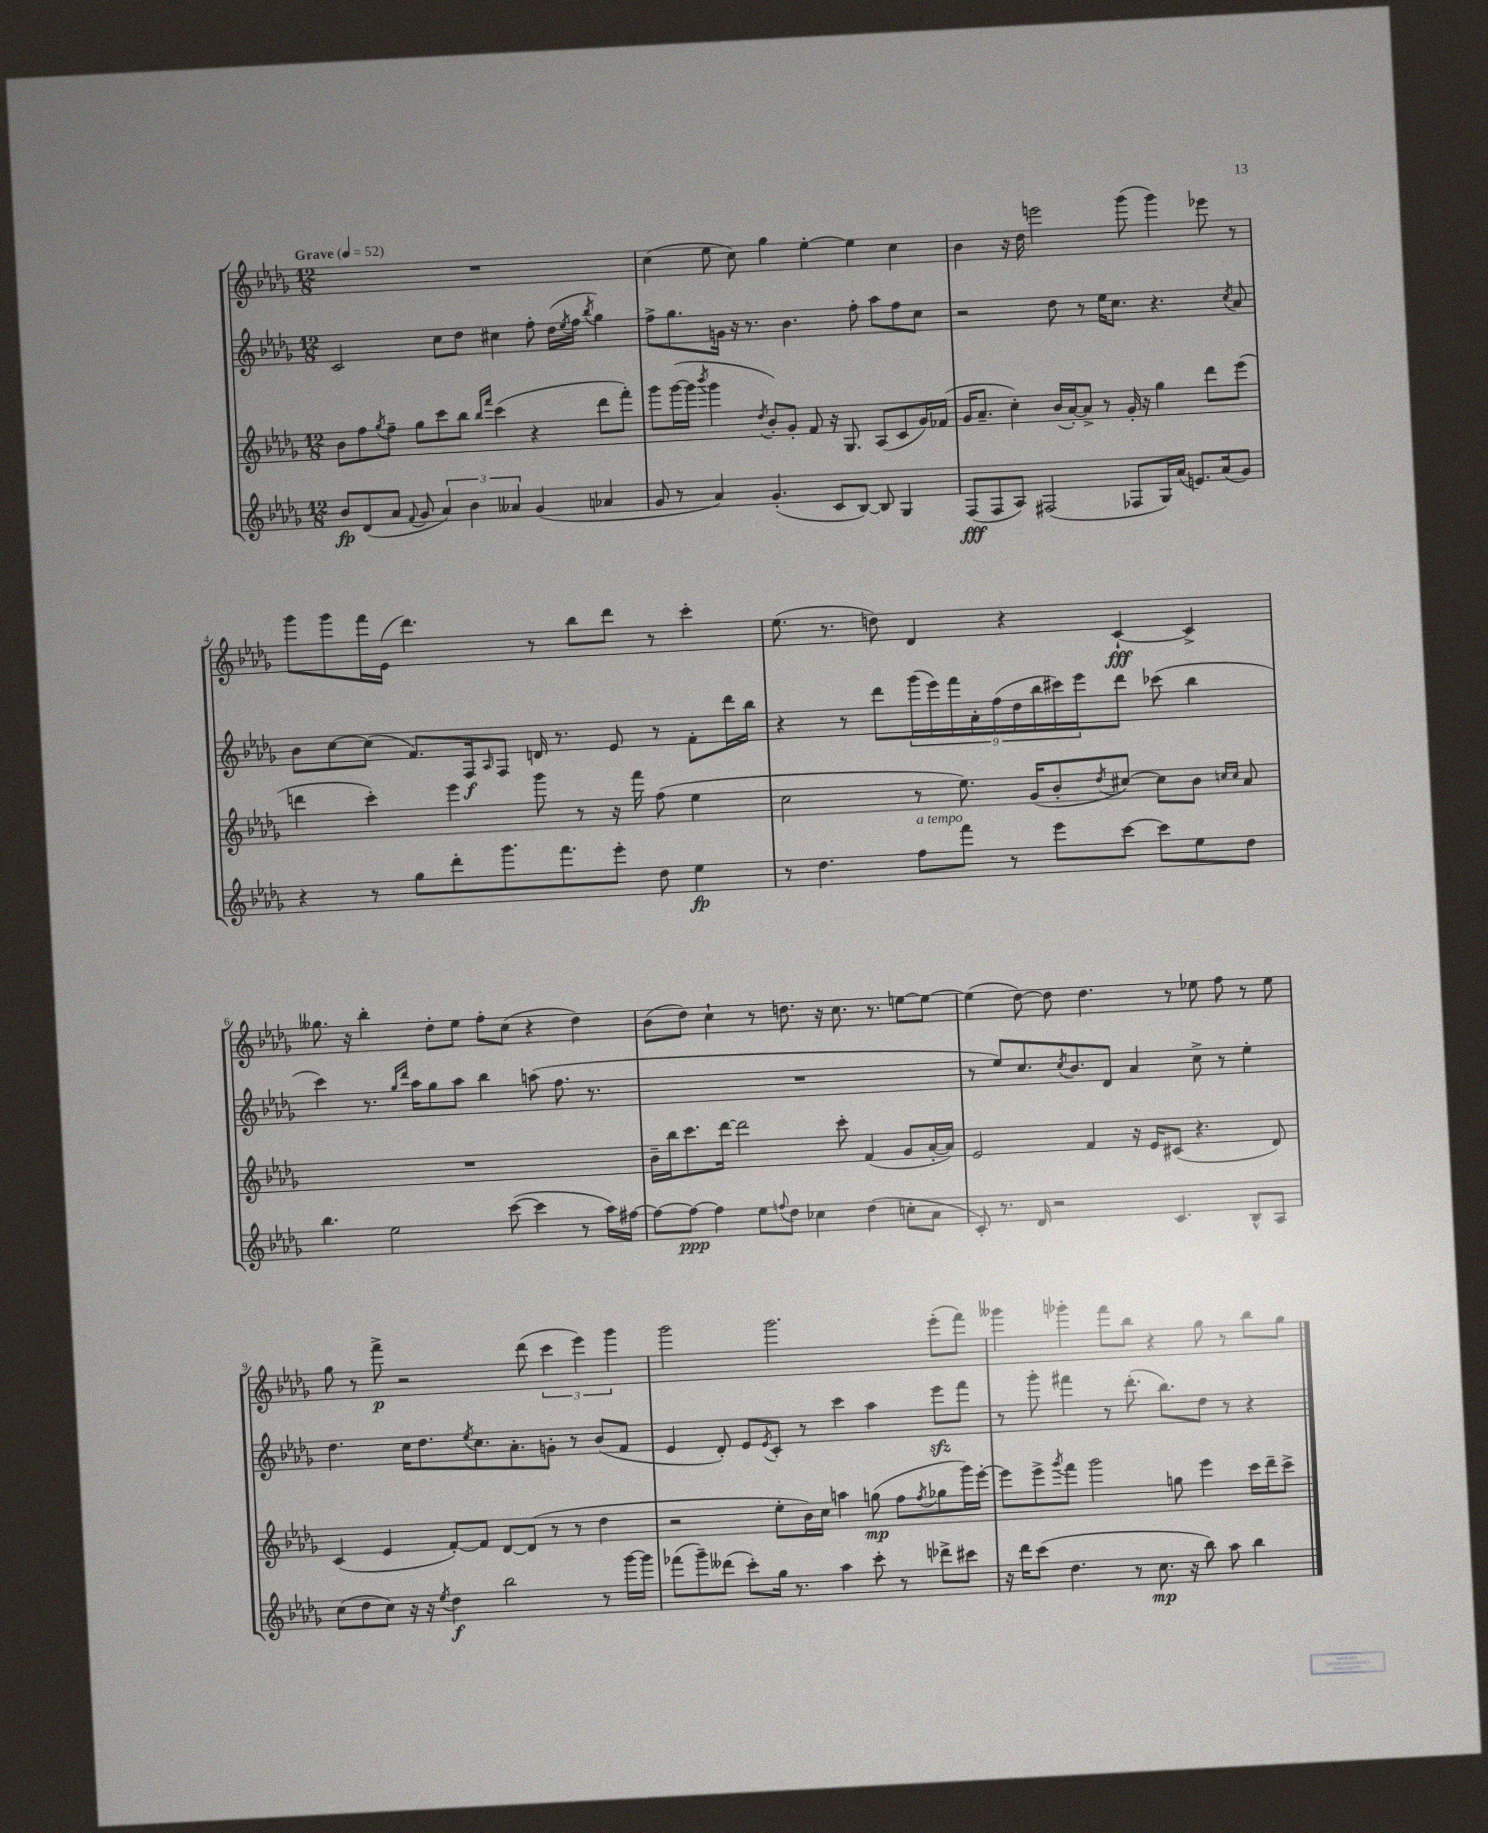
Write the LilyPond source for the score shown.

<<
\new StaffGroup <<
\new Staff = "s0" {
    \clef treble \key des \major \numericTimeSignature \time 12/8 \tempo "Grave" 4 = 52
    R1. |
    c''4( ees''8 c''8) ges''4 ees''4~-. ees''4 c''4 |
    bes'4 r16 des''16 e'''2 ges'''8( ges'''4) ees'''8 r8 |
    ges'''8 ges'''8 f'''16 ees'16( des'''4.) r8 bes''8 des'''8 r8 c'''4-. |
    ees''8.( r8. d''8) des'4 r4 c'4~-!\fff c'4-> |
    geses''8. r16 bes''4-. des''8-. ees''8 f''8-. c''8( r4 des''4) |
    bes'8( des''8) c''4-! r8 d''8. r16 c''8. r8. e''8~ e''8~ |
    e''4( des''8~) des''8 des''4. r8 ees''8 f''8 r8 ees''8 |
    ges''8 r8 f'''8->\p r2 des'''8( \tuplet 3/2 { c'''4 ees'''4) ges'''4 } |
    ges'''2 ges'''2. ees'''8-.( f'''8) |
    geses'''4 ges'''4-. f'''8 bes''8 r4 ges''8 r8 bes''8 ges''8 \bar "|." |
}
\new Staff = "s1" {
    \clef treble \key des \major \numericTimeSignature \time 12/8
    c'2 c''8 des''8 cis''4 f''8-. des''16( \acciaccatura { ees''8 } f''16 \acciaccatura { bes''8 } ges''4) |
    f''8-> ges''8. g'16 r16 r8. bes'4. f''8-. aes''8 f''8 c''8 |
    r2 des''8 r8 ees''16 c''8. r4. \acciaccatura { c''8 } aes'8 |
    bes'8 c''8~ c''8( f'8.) f16\f \grace { aes16 } f8 d'16 r8. ees'8 r8 f'8-. des'''16 bes''16 |
    r4 r8 des'''8 \tuplet 9/8 { ges'''16( ees'''16) f'''16 aes'16-. f''16( des''16 bes''16 cis'''16) ees'''16 } des'''8 ces'''8( bes''4 |
    c'''4) r8. \grace { ges''16 des'''16 } aes''16 ges''8 aes''8 bes''4 a''8( f''8. r8. |
    R1. |
    r8 ees''8) c''8. \acciaccatura { c''8 } bes'8. des'8 aes'4 c''8-> r8 ees''4-. |
    des''4. c''16 des''8. \acciaccatura { ees''8 } c''8. aes'8.-. g'8-. r8 bes'8( f'8 |
    ees'4 des'8-.) ees'8 \acciaccatura { ees'8 } c'8-. r8 c'''4 aes''4 ees'''8\sfz f'''8 |
    r8 ges'''8-. fis'''4 r8 des'''8.-.( bes''8.) des''8 r8 r4 \bar "|." |
}
\new Staff = "s2" {
    \clef treble \key des \major \numericTimeSignature \time 12/8
    bes'8 f''8 \acciaccatura { ges''8 } f''8-- ges''8 c'''8 bes''8 \grace { bes''16 f'''16 } c'''4( r4 des'''8 f'''8-.) |
    ges'''8 ges'''16~( ges'''16 \acciaccatura { bes'''8 } ges'''4 \acciaccatura { des''8 } bes'8-.) ges'8-. f'8 r16 ges8. aes8( c'8 ges'16) fes'16( |
    ges'16 aes'8.-- c''4-.) bes'16( aes'16~-.) aes'8-> r8 ges'16-. r16 ges''4 des'''8 ees'''8( |
    d'''4 c'''4-.) ees'''4 ges'''8 r8 r16 f'''16 f''8( ees''4 |
    c''2 r8 ees''8.) ges'16( bes'8-. \acciaccatura { des''8 } cis''8~) cis''8 bes'8 \grace { c''16 c''16 } aes'8 |
    R1. |
    bes'16-- bes''16 c'''8. des'''16~ des'''2 c'''8-. f'4( ges'8 aes'16~-. aes'16) |
    ees'2 f'4 r16 ees'16 cis'8( r4. des'8) |
    c'4( ees'4 f'8~-.) f'8 des'8~ des'8( r8 r8 des''4 |
    r2 ees''8-. bes'16) c''16 a''4 g''8\mp( f''8 \acciaccatura { f''8 } ges''8 ges'''16) ees'''16~-. |
    ees'''8 ees'''8-> \acciaccatura { ges'''8 } f'''8 ges'''2 g''8 ees'''4 c'''16 des'''16-- c'''8-> \bar "|." |
}
\new Staff = "s3" {
    \clef treble \key des \major \numericTimeSignature \time 12/8
    bes'8\fp des'8( aes'8 \appoggiatura { f'8 } ges'8 \tuplet 3/2 { aes'4) bes'4 aeses'4 } ges'4( aes'4 |
    ges'8 r8 aes'4) ges'4.-.( c'8 bes8~) bes8 ges4 |
    f8\fff( f8 aes8) fis2( fes8 ges16) aes'16( e'8.) aes'16( ges'8) |
    r4 r8 ges''8 des'''8-. ges'''8. f'''8. ees'''8-. des''8 ees''4\fp |
    r8 des''4. f''8^\markup { \italic "a tempo" } f'''8 r8 ees'''8 c'''8~ c'''8 ees''8 des''8 |
    bes''4. ees''2 c'''8~( c'''4 r8 aes''16) fis''16~ |
    fis''8~ fis''8~\ppp fis''4 ees''8 \appoggiatura { f''8 } des''8 ces''4 des''4( c''8-. aes'8 |
    c'8-.) r8. des'16 r2 c'4. bes8-^ aes8 |
    c''8( des''8 c''8) r16 r16 \acciaccatura { ees''8 } des''4\f bes''2 r8 ges'''16~ ges'''16 |
    fes'''8( ges'''8--) deses'''8( c'''8-.) ges''16 r8. aes''4 c'''8-. r8 des'''8-> cis'''8 |
    r16 des'''16 c'''8( des''4. r8 c''8.\mp r16 bes''8) aes''8 bes''4 \bar "|." |
}
>>
>>
